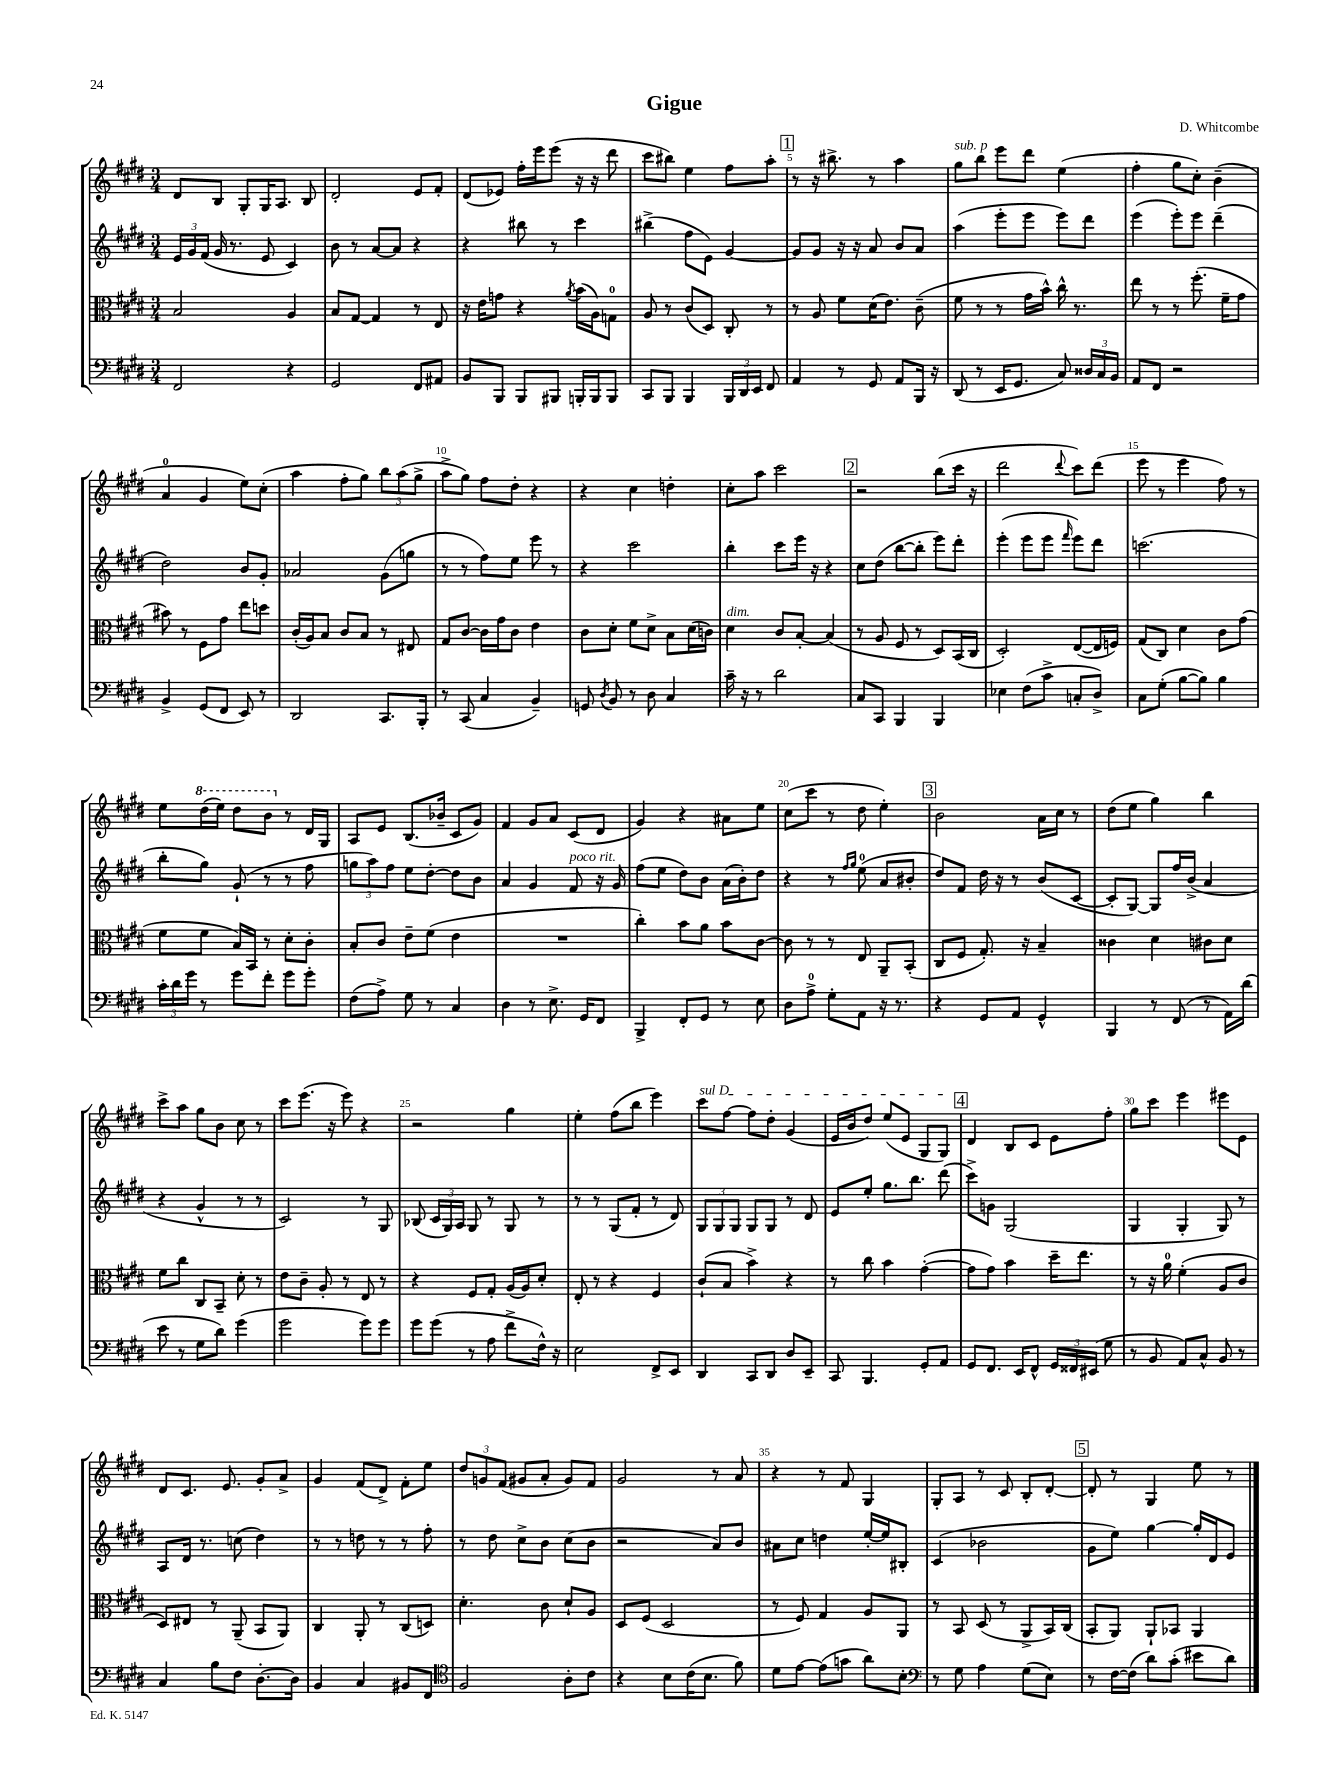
\header { title = "Gigue" composer = "D. Whitcombe" }
<<
\new StaffGroup <<
\new Staff = "s0" {
    \clef treble \key e \major \numericTimeSignature \time 3/4
    \autoBeamOff dis'8[ b8] gis8[-. gis16 a8.] b8 |
    dis'2-. e'8[ fis'8]-. |
    dis'8[( ees'8]) fis''16[-. e'''16 e'''8]( r16 r16 dis'''8 |
    cis'''8[ bis''8]) e''4 fis''8[ a''8]-. |
    \mark \markup { \box "1" } r8 r16 bis''8.-> r8 a''4 |
    gis''8[^\markup { \italic "sub. p" } b''8] e'''8[ dis'''8] e''4( |
    fis''4-. gis''8[ cis''8]-.) b'4--( |
    a'4-0 gis'4 e''8[) cis''8]-.( |
    a''4 fis''8[-. gis''8]) \tuplet 3/2 { b''8[ a''8( gis''8]-> } |
    a''8[-> gis''8]) fis''8[ dis''8]-. r4 |
    r4 cis''4 d''4-. |
    cis''8[-. a''8] cis'''2 |
    \mark \markup { \box "2" } r2 b''8[( cis'''16] r16 |
    dis'''2 \appoggiatura { dis'''8 } cis'''8[) dis'''8]( |
    e'''8 r8 e'''4 fis''8) r8 |
    e''8[ \ottava #1 dis'''16( e'''16]) dis'''8[ b''8] \ottava #0 r8 dis'16[ gis16] |
    a8[ e'8] b8.[( bes'16]-- cis'8[ gis'8]) |
    fis'4 gis'8[ a'8] cis'8[( dis'8] |
    gis'4) r4 ais'8[ e''8] |
    cis''8[( cis'''8] r8 dis''8 e''4-.) |
    \mark \markup { \box "3" } b'2 a'16[ cis''16] r8 |
    dis''8[( e''8] gis''4) b''4 |
    cis'''8[-> a''8] gis''8[ b'8] cis''8 r8 |
    cis'''8[ e'''8.]( r16 e'''8) r4 |
    r2 gis''4 |
    e''4-. fis''8[( b''8] e'''4) |
    \once \override TextSpanner.bound-details.left.text = \markup { \italic "sul D" } cis'''8[\startTextSpan fis''8]~ fis''8[ dis''8]-. gis'4( |
    e'16[ b'16 dis''8]) e''8[( e'8] gis8[ gis8]\stopTextSpan) |
    \mark \markup { \box "4" } dis'4 b8[ cis'8] e'8[ fis''8]-. |
    gis''8[ cis'''8] e'''4 eis'''8[ e'8] |
    dis'8[ cis'8.] e'8. gis'8[-. a'8]-> |
    gis'4 fis'8[( dis'8]->) fis'8[-. e''8] |
    \tuplet 3/2 { dis''8[ g'8 fis'8]( } gis'8[ a'8]-. gis'8[) fis'8] |
    gis'2 r8 a'8 |
    r4 r8 fis'8 gis4 |
    gis8[-. a8] r8 cis'8 b8[-. dis'8]~-. |
    \mark \markup { \box "5" } dis'8-. r8 gis4 e''8 r8 \bar "|." |
}
\new Staff = "s1" {
    \clef treble \key e \major \numericTimeSignature \time 3/4
    \autoBeamOff \tuplet 3/2 { e'16[ gis'16 fis'16]( } gis'16 r8. e'8 cis'4) |
    b'8 r8 a'8[~ a'8] r4 |
    r4 bis''8 r8 cis'''4 |
    bis''4->( fis''8[ e'8]) gis'4~ |
    \mark \markup { \box "1" } gis'8[ gis'8] r16 r16 a'8 b'8[ a'8] |
    a''4( e'''8[-. e'''8] e'''8[) dis'''8] |
    e'''4( e'''8[-.) e'''8] dis'''4--( |
    dis''2) b'8[ gis'8]-. |
    aes'2 gis'8[( g''8] |
    r8 r8 fis''8[) e''8] e'''8 r8 |
    r4 cis'''2 |
    b''4-. cis'''8[ e'''16] r16 r4 |
    \mark \markup { \box "2" } cis''8[ dis''8]( b''8[~ b''8]-. e'''8[) dis'''8]-. |
    e'''4-.( e'''8[ e'''8] \grace { fis'''16 } e'''8[) dis'''8] |
    c'''2.( |
    b''8[-. gis''8]) gis'8-!( r8 r8 fis''8 |
    \tuplet 3/2 { g''8[ a''8) fis''8] } e''8[ dis''8]~-. dis''8[ b'8] |
    a'4 gis'4 fis'8^\markup { \italic "poco rit." } r16 gis'16 |
    fis''8[( e''8] dis''8[) b'8] a'16[( b'16-.) dis''8] |
    r4 r8 \grace { fis''16[ gis''16] } e''8-0( a'8[ bis'8]-. |
    \mark \markup { \box "3" } dis''8[) fis'8] dis''16 r16 r8 b'8[( cis'8]~ |
    cis'8[-. gis8]~) gis8[ fis''16 b'16]->( a'4 |
    r4 gis'4-^ r8 r8 |
    cis'2) r8 gis8 |
    bes8( \tuplet 3/2 { cis'16[ gis16) a16] } gis8 r8 gis8 r8 |
    r8 r8 gis8[( fis'8]-. r8 dis'8) |
    \tuplet 3/2 { gis8[ gis8 gis8] } gis8[ gis8] r8 dis'8 |
    e'8[ e''8]-. gis''8.[ b''8.] dis'''8( |
    \mark \markup { \box "4" } cis'''8[->) g'8] gis2( |
    gis4 gis4-. gis8) r8 |
    a8[ dis'16] r8. c''8( dis''4) |
    r8 r8 d''8 r8 r8 fis''8-. |
    r8 dis''8 cis''8[-> b'8] cis''8[( b'8] |
    r2 a'8[) b'8] |
    ais'8[ cis''8] d''4 e''16[~-. e''16 bis8]-. |
    cis'4( bes'2 |
    \mark \markup { \box "5" } gis'8[ e''8]) gis''4~ gis''16[-. dis'16 e'8] \bar "|." |
}
\new Staff = "s2" {
    \clef alto \key e \major \numericTimeSignature \time 3/4
    \autoBeamOff b2 a4 |
    b8[ gis8]~ gis4 r8 e8 |
    r16 e'16[ g'8] r4 \acciaccatura { a'8 } b'16[( a16) g8]-0 |
    a8 r8 cis'8[( dis8]) cis8-. r8 |
    \mark \markup { \box "1" } r8 a8 fis'8[ dis'16( e'8.]) cis'8--( |
    fis'8 r8 r8 gis'16[ b'16]-^) cis''16-^ r8. |
    e''8 r8 r8 fis''8.-.( fis'16[-- gis'8] |
    bis'8) r8 fis8[ gis'8] e''8[ d''8] |
    cis'16[-.( a16) b8] cis'8[ b8] r8 eis8 |
    gis8[ cis'8]~ cis'16[ gis'16 cis'8] e'4 |
    cis'8[ dis'8]-. fis'8[ dis'8]-> b8[ dis'16( c'16]) |
    dis'4^\markup { \italic "dim." } cis'8[ b8]~-. b4( |
    \mark \markup { \box "2" } r8 a8 fis8 r8 dis8[) b,16( cis16] |
    dis2-.) e8[~( e16 f16]) |
    gis8[( cis8]) dis'4 cis'8[ gis'8]( |
    fis'8[ fis'8] b16[) b,16] r8 dis'8[-. cis'8]-. |
    b8[-. cis'8] e'8[-- fis'8]( e'4 |
    R2. |
    cis''4-.) b'8[ a'8] b'8[ cis'8]~ |
    cis'8 r8 r8 e8 a,8[-- b,8]-.( |
    \mark \markup { \box "3" } cis8[ fis8] gis8.-.) r16 b4-- |
    cisis'4 dis'4 cis'8[ dis'8] |
    fis'8[ cis''8] cis8[ b,8]-- dis'8-. r8 |
    e'8[ cis'8]-- a8-. r8 e8 r8 |
    r4 fis8[ gis8]-. a16[( a16) dis'8]-. |
    e8-. r8 r4 fis4 |
    cis'8[-!( b8] b'4->) r4 |
    r8 cis''8 b'4 gis'4~-.( |
    \mark \markup { \box "4" } gis'8[ gis'8]) b'4 dis''16[-- e''8.] |
    r8 r16 a'16-0 fis'4-.( a8[ cis'8] |
    dis8[) eis8] r8 a,8--( b,8[ a,8]) |
    cis4 a,8-. r8 cis8[( d8]) |
    dis'4.-. cis'8 dis'8[-! a8] |
    dis8[ fis8]( dis2 |
    r8 fis8) gis4 a8[ a,8] |
    r8 b,8 dis8( r8 a,8[-> b,16) cis16]( |
    \mark \markup { \box "5" } b,8[-. a,8]) a,8[-! bes,8] a,4 \bar "|." |
}
\new Staff = "s3" {
    \clef bass \key e \major \numericTimeSignature \time 3/4
    \autoBeamOff fis,2 r4 |
    gis,2 fis,8[ ais,8] |
    b,8[ b,,8] b,,8[ bis,,8] b,,16[-. b,,16 b,,8] |
    cis,8[ b,,8] b,,4 \tuplet 3/2 { b,,16[ dis,16 e,16] } fis,8 |
    \mark \markup { \box "1" } a,4 r8 gis,8 a,8[ b,,16] r16 |
    dis,8( r8 e,16[ gis,8.] cis8) \tuplet 3/2 { disis16[ cis16 b,16] } |
    a,8[ fis,8] r2 |
    b,4-> gis,8[( fis,8] e,8) r8 |
    dis,2 cis,8.[ b,,16]-. |
    r8 cis,8( cis4 b,4--) |
    g,8 \acciaccatura { dis8 } b,8 r8 dis8 cis4 |
    cis'16-- r16 r8 dis'2 |
    \mark \markup { \box "2" } cis8[ cis,8] b,,4 b,,4 |
    ees4 fis8[( cis'8]-> c8[-. dis8]->) |
    cis8[ gis8]-.( b8[~ b8]) b4 |
    \tuplet 3/2 { cis'16[-. dis'16 gis'16] } r8 gis'8[ fis'8]-. gis'8[ gis'8]-. |
    fis8[( a8]->) gis8 r8 cis4 |
    dis4 r8 e8.-> gis,16[ fis,8] |
    b,,4-> fis,8[-. gis,8] r8 e8 |
    dis8[ a8]-0-> gis8[-. a,8] r16 r8. |
    \mark \markup { \box "3" } r4 gis,8[ a,8] gis,4-^ |
    b,,4 r8 fis,8( r8 a,16[) dis'16]( |
    e'8 r8 gis8[ dis'8]) gis'4( |
    gis'2 gis'8[) gis'8] |
    gis'8[ gis'8]( r8 a8 fis'8[-> fis16]-^) r16 |
    e2 fis,8[-> e,8] |
    dis,4 cis,8[ dis,8] dis8[ e,8]-- |
    cis,8 b,,4. gis,8[-. a,8] |
    \mark \markup { \box "4" } gis,8[ fis,8.] e,16[ fis,8]-^ \tuplet 3/2 { gis,16[ fisis,16 eis,16]( } gis8 |
    r8 b,8 a,8[) cis8]-^ b,8 r8 |
    cis4 b8[ fis8] dis8.[~-. dis16] |
    b,4 cis4 bis,8[ fis,8] |
    \clef tenor fis2 a8[-. cis'8] |
    r4 b8[ cis'16( b8.] fis'8) |
    dis'8[ e'8]~ e'8[( g'8] a'8[) b8]-. |
    \clef bass r8 gis8 a4 gis8[( e8]) |
    \mark \markup { \box "5" } r8 fis16[~ fis16]( dis'8[) cis'8]-.( eis'8[ dis'8]) \bar "|." |
}
>>
>>
\layout { \context { \Score \override BarNumber.break-visibility = ##(#f #t #t) barNumberVisibility = #(every-nth-bar-number-visible 5) } }
